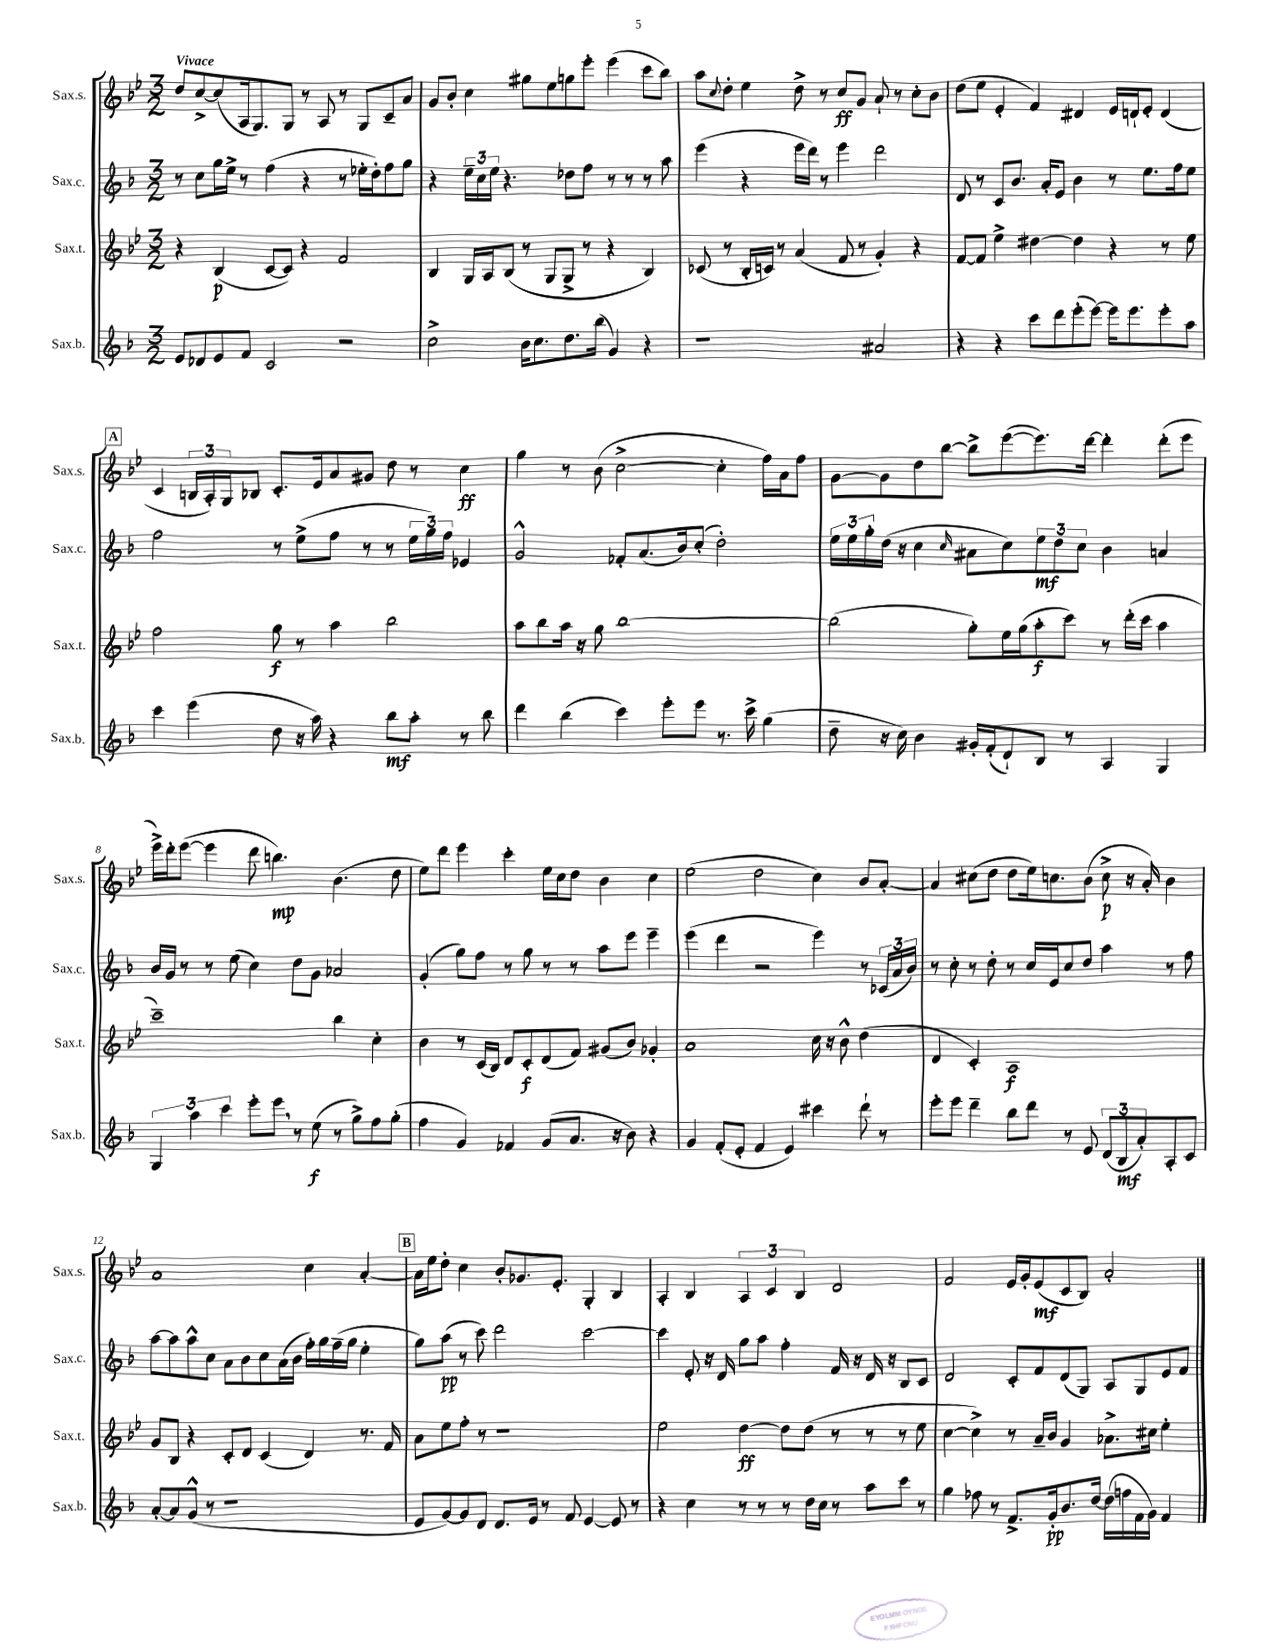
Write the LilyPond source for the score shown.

<<
\new StaffGroup <<
\new Staff = "s0" \with { instrumentName = "Sax.s." shortInstrumentName = "Sax.s." } {
    \clef treble \key bes \major \numericTimeSignature \time 3/2 \tempo "Vivace"
    d''8 c''8~-> c''8( a16 g8.) g8 r8 a8 r8 g8 c'8-- a'8 |
    g'8 bes'8-. c''4 gis''8 ees''8 g''8 ees'''8-. ees'''4( c'''8 bes''8) |
    a''8 \appoggiatura { c''8 } d''8-. ees''4 d''8-> r8 c''8\ff g'8 a'8-! r8 c''8-. bes'8 |
    d''8( ees''8 ees'4-. f'4) dis'4 ees'16 d'16-! ees'8-. d'4( |
    \mark \markup { \box "A" } c'4 \tuplet 3/2 { b16 a16-.) g16 } bes8 c'8.-. ees'16 a'8 gis'8 d''8 r8 c''4\ff |
    g''4 r8 bes'8( c''2~-> c''4-. f''16) a'16 f''8 |
    g'8~ g'8 d''8 bes''8~ bes''8-> ees'''8~( ees'''8.) d'''16~ d'''4-. d'''8-.( ees'''8 |
    ees'''16->) d'''16-. ees'''8~( ees'''4 d'''8 b''4.\mp) bes'4.( d''8 |
    ees''8) d'''8 ees'''4 c'''4-. ees''16 c''16 d''8 bes'4 c''4 |
    ees''2( d''2 c''4) bes'8 a'8~-. |
    a'4 cis''8( d''8 d''8 ees''16) c''8. bes'8( c''8->\p r16 a'16-.) bes'4 |
    a'1 c''4 a'4~-. |
    \mark \markup { \box "B" } a'16 ees''16 d''8-. c''4 bes'8-. ges'8. ees'8.-. g4-. bes4 |
    a4-. bes4 \tuplet 3/2 { a4 c'4 bes4 } d'2 |
    f'2 ees'16 g'16-. ees'8\mf( c'8 bes8) a'2-. \bar "|." |
}
\new Staff = "s1" \with { instrumentName = "Sax.c." shortInstrumentName = "Sax.c." } {
    \clef treble \key f \major \numericTimeSignature \time 3/2
    r8 c''8 g''16 e''16-> r8 f''4( r4 r8 ees''16-. d''16-.) f''8 g''8 |
    r4 \tuplet 3/2 { e''16-- c''16 e''16 } r4. des''8 f''8 r8 r8 r8 a''8 |
    e'''4( r4 e'''16 d'''16) r8 e'''4 d'''2 |
    d'8 r8 c'8 bes'8. a'16-. e'8 bes'4 r8 e''8. f''16 e''8 |
    \mark \markup { \box "A" } f''2 r8 e''8->( f''8 r8 r8 \tuplet 3/2 { e''16 g''16) f''16 } ees'4 |
    g'2-^ fes'8-. a'8.( bes'16) c''8-.( d''2-.) |
    \tuplet 3/2 { e''16 e''16 g''16-. } d''16( r16 c''4 \grace { c''16 } ais'8 c''8) \tuplet 3/2 { e''8\mf d''8 c''8 } bes'4 a'4 |
    bes'16 g'16 r8 r8 e''8( c''4) d''8 g'8 aes'2 |
    g'4-.( g''8) f''8 r8 g''8 r8 r8 a''8 e'''8 e'''4-- |
    e'''4( d'''4 r2 e'''4) r8 \tuplet 3/2 { ces'16( a'16 bes'16) } |
    r8 c''8-. r8 d''8-. r8 c''16 e'16 c''8 d''8 a''4 r8 f''8 |
    a''8~ a''8 a''8-^ c''8 a'8 bes'8 c''8 a'16( bes'16 f''16-.) g''16 f''16--( g''16 e''4-. |
    \mark \markup { \box "B" } g''8) a''8\pp( r8 c'''8) d'''2 c'''2~ |
    c'''4 e'8-. r16 d'16 g''8 a''8 f''4-. f'16 r16 d'16 r16 bes8 c'8 |
    d'2 c'8-. f'8 d'8( g8) a8 g8 e'8 f'8 \bar "|." |
}
\new Staff = "s2" \with { instrumentName = "Sax.t." shortInstrumentName = "Sax.t." } {
    \clef treble \key bes \major \numericTimeSignature \time 3/2
    r4 bes4\p( c'8~ c'8) r4 f'2 |
    bes4 g16 a16 bes8( r8 g8 g8-> r8 r4 bes4) |
    ces'8( r8 bes16-. c'16) r8 a'4( f'8 r8 g'4-.) r4 |
    f'8~ f'8 ees''4-> dis''4~ dis''4 r4 r8 ees''8 |
    \mark \markup { \box "A" } f''2 g''8\f r8 a''4 bes''2 |
    a''8 bes''8 a''16 r16 g''8 bes''1~ |
    bes''2( g''8-.) ees''16 g''16( a''8-.\f c'''8) r8 d'''16-.( c'''16 a''4 |
    c'''1--) bes''4 c''4-. |
    bes'4 r8 c'16( bes16) d'8 c'8-.\f d'8( f'8) gis'8( bes'8) ges'4-. |
    a'1 c''16 r16 bes'8-^ d''4( |
    d'4 c'4-.) a1\f |
    g'8 bes8 r4 c'8-. d'8 c'4( d'4) r8. f'16 |
    \mark \markup { \box "B" } a'8 ees''8 f''8-. r8 r1 |
    ees''2 d''4~\ff d''8 d''8( r8 r8 r8 ees''8 |
    c''4~ c''4->) r8 a'16-- bes'16 g'4 aes'8.-> cis''16 ees''4-. \bar "|." |
}
\new Staff = "s3" \with { instrumentName = "Sax.b." shortInstrumentName = "Sax.b." } {
    \clef treble \key f \major \numericTimeSignature \time 3/2
    e'8 des'8 e'8 f'8 c'2 r2 |
    c''2-> bes'16 c''8. d''8. bes''16( g'4) r4 |
    r1 ais'2 |
    r4 r4 c'''8 d'''8 e'''8-.( e'''8~) e'''16 e'''8. e'''8-. a''8 |
    \mark \markup { \box "A" } c'''4 e'''4( d''8 r16 a''16) r4 bes''8\mf a''8-. r8 bes''8 |
    d'''4 bes''4( c'''4) e'''8-. e'''8 r8. c'''16-> g''4( |
    d''8-- r16 c''16) bes'4 gis'16-. f'16-.( d'8-!) bes8 r8 a4 g4 |
    \tuplet 3/2 { g4 a''4 c'''4 } e'''8-. e'''8 \breathe r8 e''8\f( r8 g''8->) f''8 g''8-.( |
    f''4 g'4) fes'4 g'8( a'8. r16 bes'8) r4 |
    g'4 f'8-.( e'8-. f'4 e'4) cis'''4 d'''8-! r8 |
    e'''8-. e'''8 d'''4-- bes''8 d'''8 r8 e'8 \tuplet 3/2 { d'8( bes8\mf a'8-.) } a8-. c'8 |
    a'8~-. a'8 g'8-^( r8 r1 |
    \mark \markup { \box "B" } e'8 g'8~) g'8 d'8 d'8. e'16 r8 f'8 e'4~ e'8 r8 |
    r4 c''4 r8 r8 r8 d''16 c''16 r8 a''8 c'''8 r8 |
    g''4 fes''8 r8 f'8.-> g'16-.\pp bes'8. d''16~ d''16( f''16 f'16 g'16) f'4 \bar "|." |
}
>>
>>
